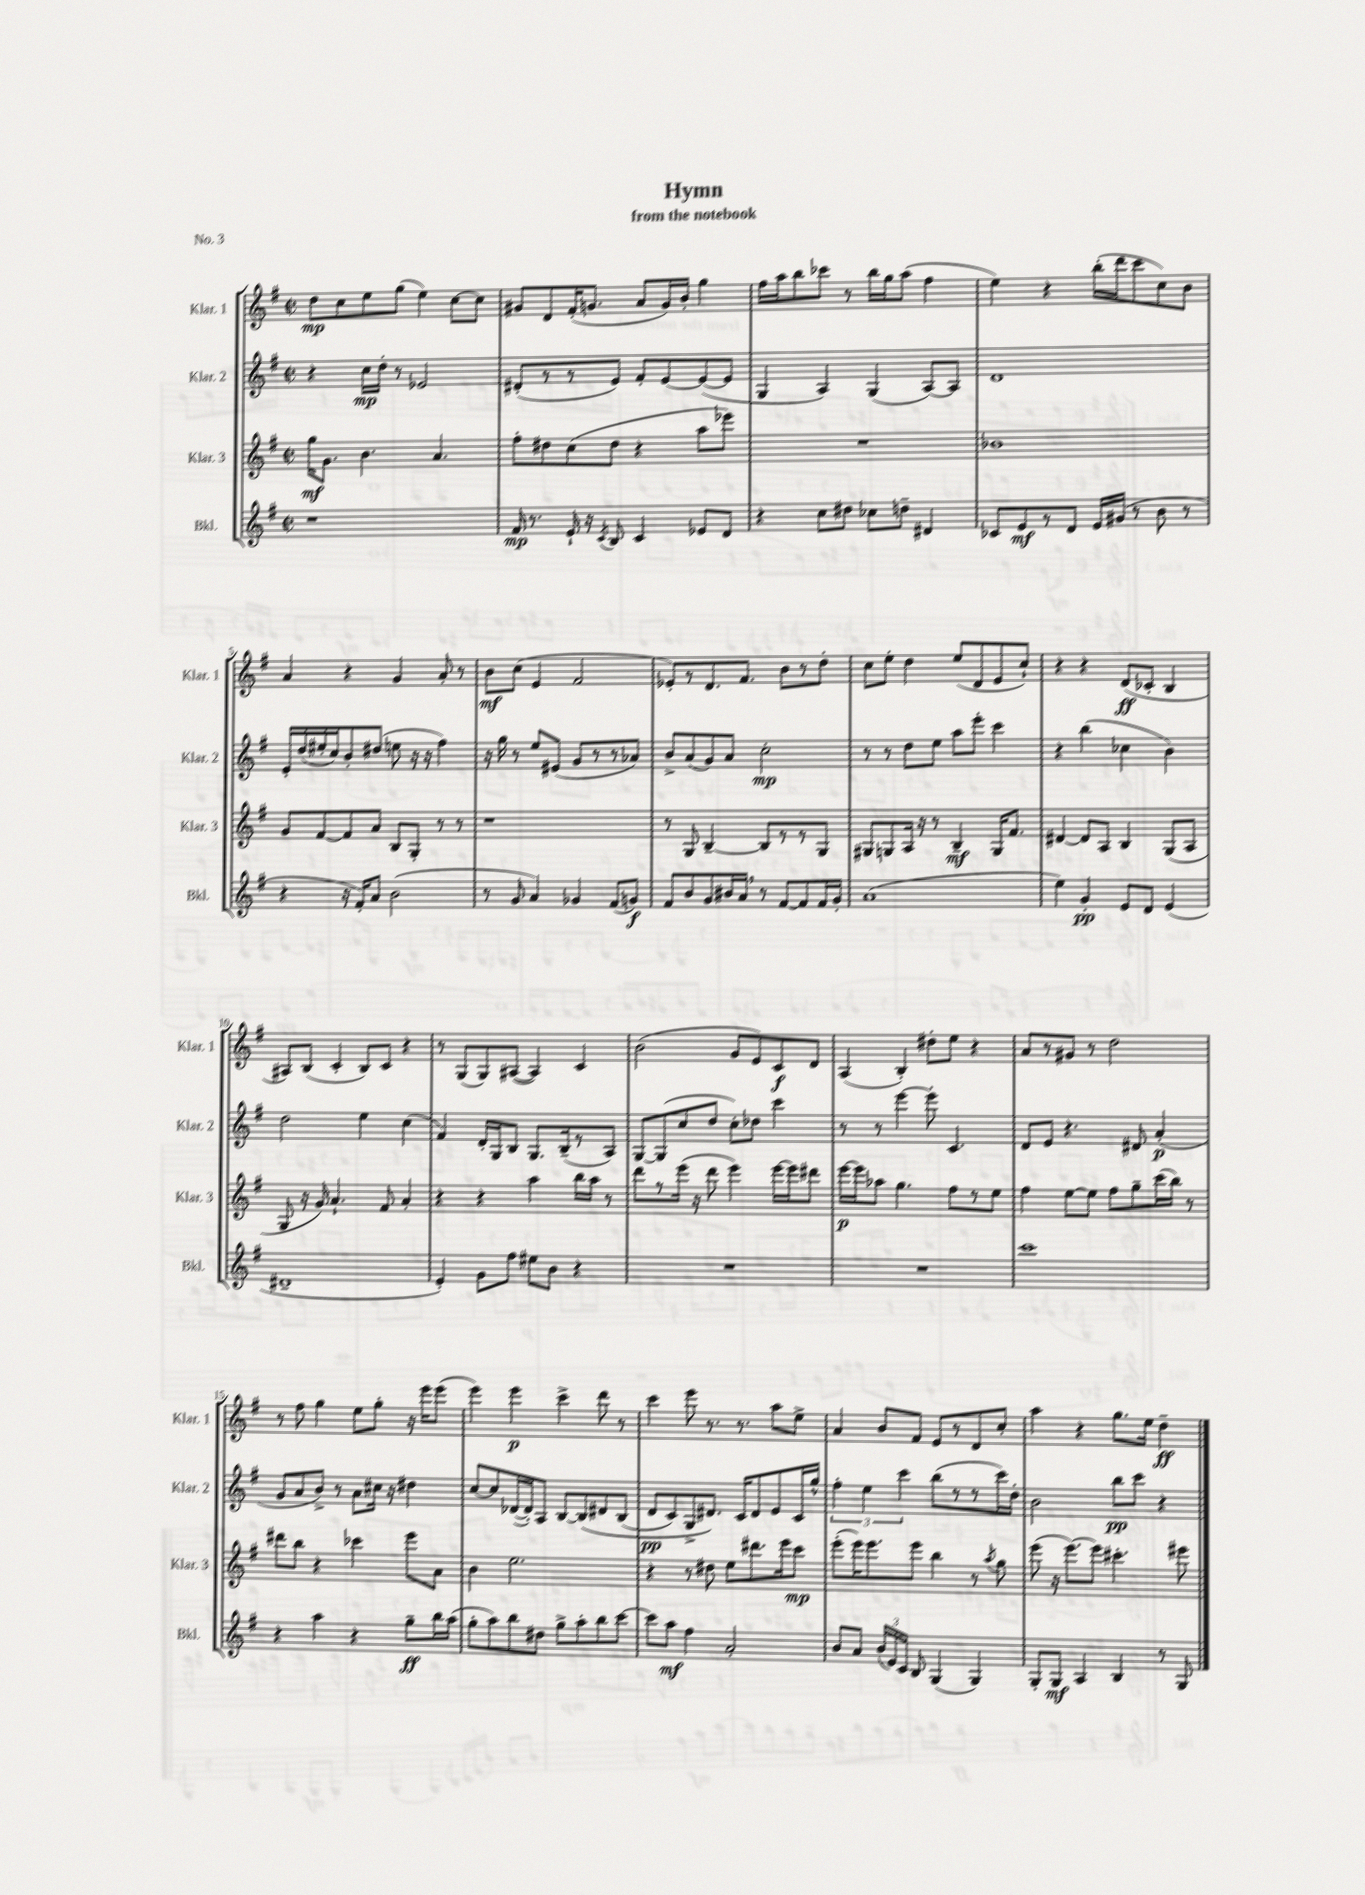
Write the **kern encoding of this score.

**kern	**kern	**kern	**kern
*staff4	*staff3	*staff2	*staff1
*clefG2	*clefG2	*clefG2	*clefG2
*k[f#]	*k[f#]	*k[f#]	*k[f#]
*M2/2	*M2/2	*M2/2	*M2/2
*met(c|)	*met(c|)	*met(c|)	*met(c|)
1r	16gg\LK	4r	8dd\L
.	8.g\J	.	.
.	.	.	8cc\
.	4.b\	16cc\LL	8ee\
.	.	16dd'\JJ	.
.	.	8r	(8gg\J
.	.	2e-/	4ee\)
.	4.a/	.	.
.	.	.	[8cc\L
.	.	.	8cc\]J
=	=	=	=
16f#/	8ff#'\L	(8d#'/L	8g#/L
8.r	.	.	.
.	8dd#\	8r	8d/
16e`/	(8cc\	8r	(16f#'/K
16r	.	.	8.g/J
8qc/	.	.	.
8B/	8dd#\J	8e/J)	.
4c/	4r	8f#'/L	8a/L
.	.	[8e/	16g/L)
.	.	.	16b'/JJ
8e-/L	8aa\L	(8e/_	4gg\
8d/J	8eee-\J)	8e/]J	.
=	=	=	=
4r	1r	4G/	16ff#\LL
.	.	.	16aa\J
.	.	.	8bb\
8cc\L	.	4A/)	8ccc-\J
8dd#\J	.	.	8r
8cc-\L	.	(4G/	16bb\LL
.	.	.	16gg\J
8dd~\J	.	.	(8aa\J
4d#/	.	[8A/L)	4ff#\
.	.	8A/]J	.
=	=	=	=
8c-/L	1b-	1d	4ee\)
8e/	.	.	.
8r	.	.	4r
8d/J	.	.	.
16e/LL	.	.	(16bb'\LL
(16g#/JJ	.	.	16ddd\J
8r	.	.	8ccc\
8b\	.	.	8cc\)
8r	.	.	8b\J
=	=	=	=
4r	8g/L	16e'/LL	4a/
.	.	(16dd/	.
.	[8f#/	16ee#'/	.
.	.	16cc/J)	.
16r	8f#/]	8b'/	4r
16f#'/LK)	.	.	.
8a/J	8a/J	(8dd#/J	.
(2b\	8B/L	8ee\	4g/
.	8G'/J	16r	.
.	.	16r	.
.	8r	4ff#\)	8a'/
.	8r	.	8r
=	=	=	=
8r	1r	16r	8b\L
.	.	16gg\	.
8g/	.	8r	(8cc\J
4a/)	.	8ee/L	4e/
.	.	(8e#/J	.
4g-/	.	8g/L	2f#/
.	.	8r	.
(8f#/L	.	8r	.
8g/J)	.	8a-/J)	.
=	=	=	=
8f#/L	8r	8b^/L	8e-'/L)
8b/	8G/	(8a/	8r
8g/	[4B~/	8g/)	8.d/
16b#/L	.	8a/J	.
16a/JJ	.	.	8.f#/J
8r	8B/]L	2cc'\	.
[8f#/L	8r	.	8b\L
8f#/]	8r	.	8r
16f#/L	8G/J	.	8dd'\J
16g'/JJ	.	.	.
=	=	=	=
(1a	8G#/L	8r	8cc\L
.	8G/	8r	8ee'\J
.	16A/Jk	8dd\L	4dd\
.	16r	.	.
.	8r	8ee\J	.
.	4B~/	8aa\L	(8ee/L
.	.	8eee'\J	8d/
.	16G/LK	4ccc\	8e/
.	8.f#/J	.	.
.	.	.	8cc`/J)
=	=	=	=
4ee\)	[4d#/	4r	4r
4g'/	8d#/]L	(4bb\	4r
.	8A/J	.	.
8e/L	4B/	4cc-\	(8d/L
8d/J	.	.	8c-'/J
(4e/	(8G/L	4b\)	4B/
.	8A/J	.	.
=	=	=	=
1d#~	8G/	2dd\	8A#/L)
.	16r	.	(8B/J
.	16g/)	.	.
.	4.a`/	.	4c'/
.	.	4ee\	8B/L)
.	8f#/	.	8c/J
.	4a'/	(4cc\	4r
=	=	=	=
4e'/)	4r	4f#/)	8r
.	.	.	(8G/L
8g\L	4r	16d'/LL	8G/)
.	.	16G/J	.
8ff#\J	.	8B/J	([8A#/J
8ee#\L	4aa\	8.G/L	4A#/])
8b\J	.	.	.
.	.	(16B~/k	.
4r	16bb\LL	8r	4c/
.	16aa\JJ	.	.
.	8r	8A/J)	.
=	=	=	=
1r	8ddd\L	[8G/L	(2b\
.	8r	(8G/]	.
.	(16eee\Jk	8cc/	.
.	16r	.	.
.	8ddd\	8dd/J	.
.	4eee\)	8cc'\L)	8g/L
.	.	8dd-\J	8e/)
.	[16eee\LL	4ccc\	8c/
.	16eee\]J	.	.
.	8ddd#\J	.	8d/J
=	=	=	=
1r	[16eee\LL	8r	(4A/
.	16eee\]J	.	.
.	8aa-\J	8r	.
.	4.gg\	[4eee\	4B'/)
.	.	8eee'\]	8dd#'\L
.	8ff#\L	4.c/	8ee\J
.	8r	.	4r
.	8ee\J	.	.
=	=	=	=
1ccc	4ff#\	8d/L	8a/L
.	.	8e/J	8r
.	[8ee\L	4.r	8g#/J
.	8ee\]J	.	8r
.	8ff#\L	.	2dd\
.	8gg~\	8d#/	.
.	(16ccc\L	(4a'/	.
.	16bb\JJ)	.	.
.	8r	.	.
=	=	=	=
4r	8ddd#\L	8g/L	8r
.	8bb\J	8a/	8ff#\
4aa\	4r	8b^/J)	4gg\
.	.	8r	.
4r	4ccc-\	8a\L	8ee\L
.	.	16cc#\Jk	8gg'\J
.	.	16r	.
8gg~\L	8eee\L	4dd#\	16r
.	.	.	16eee\LK
16bb\L	8a\J	.	(8eee\J
(16aa\JJ	.	.	.
=	=	=	=
8gg'\L	4b\	[8cc/L	4eee\)
8aa\)	.	8cc/]	.
8bb\	2.ee\	([16d-/L	4eee\
.	.	16d-'/]J)	.
8dd#\J	.	8A/J	.
8gg^\L	.	[8B/L	4ccc^\
8aa'\	.	&(8B/]	.
8bb\	.	8d#/	8ddd\
[8ccc\J	.	(8B/J	8r
=	=	=	=
8ccc\]L	4r	8d/L	4ccc\
8aa\J	.	8c/)	.
4ff#\	8r	8G^/	8eee\
.	8dd#\	8.d#/J&)	8.r
2a'/	8ee\L	.	.
.	.	16c/LK	8.r
.	8.ddd#\	8d#/	.
.	.	8e/	8aa\L
.	16eee\k	.	.
.	8ccc\J	16c/L	8ee^\J
.	.	16gg^^/JJ	.
=	=	=	=
8b/L	(8eee'\L	6ff#'\	4a/
8a/J	16eee\K)	.	.
.	.	6ee\	.
.	8.eee\	.	.
(24b/LL	.	.	8b/L
24e/)	.	.	.
24c/JJ	.	6ccc\	.
8B/	8eee\J	.	8f#/J
(4G/	4bb\	(8bb\L	8e/L
.	.	8r	8r
4G/)	8r	8r	8d/
.	8qaa/	.	.
.	8gg\	16ccc\L)	8cc'/J
.	.	16dd'\JJ	.
=	=	=	=
8G'/L	(8eee\	2b\	4aa\
8G/J	16r	.	.
.	[8.eee\L)	.	.
4A/	.	.	4r
.	8eee\]J	.	.
4B/	4.ccc#'\	8bb\L	8.gg\L
.	.	8ccc\J	.
.	.	.	16ee\Jk
8r	.	4r	4dd~\
8G/	8eee#\	.	.
==	==	==	==
*-	*-	*-	*-
